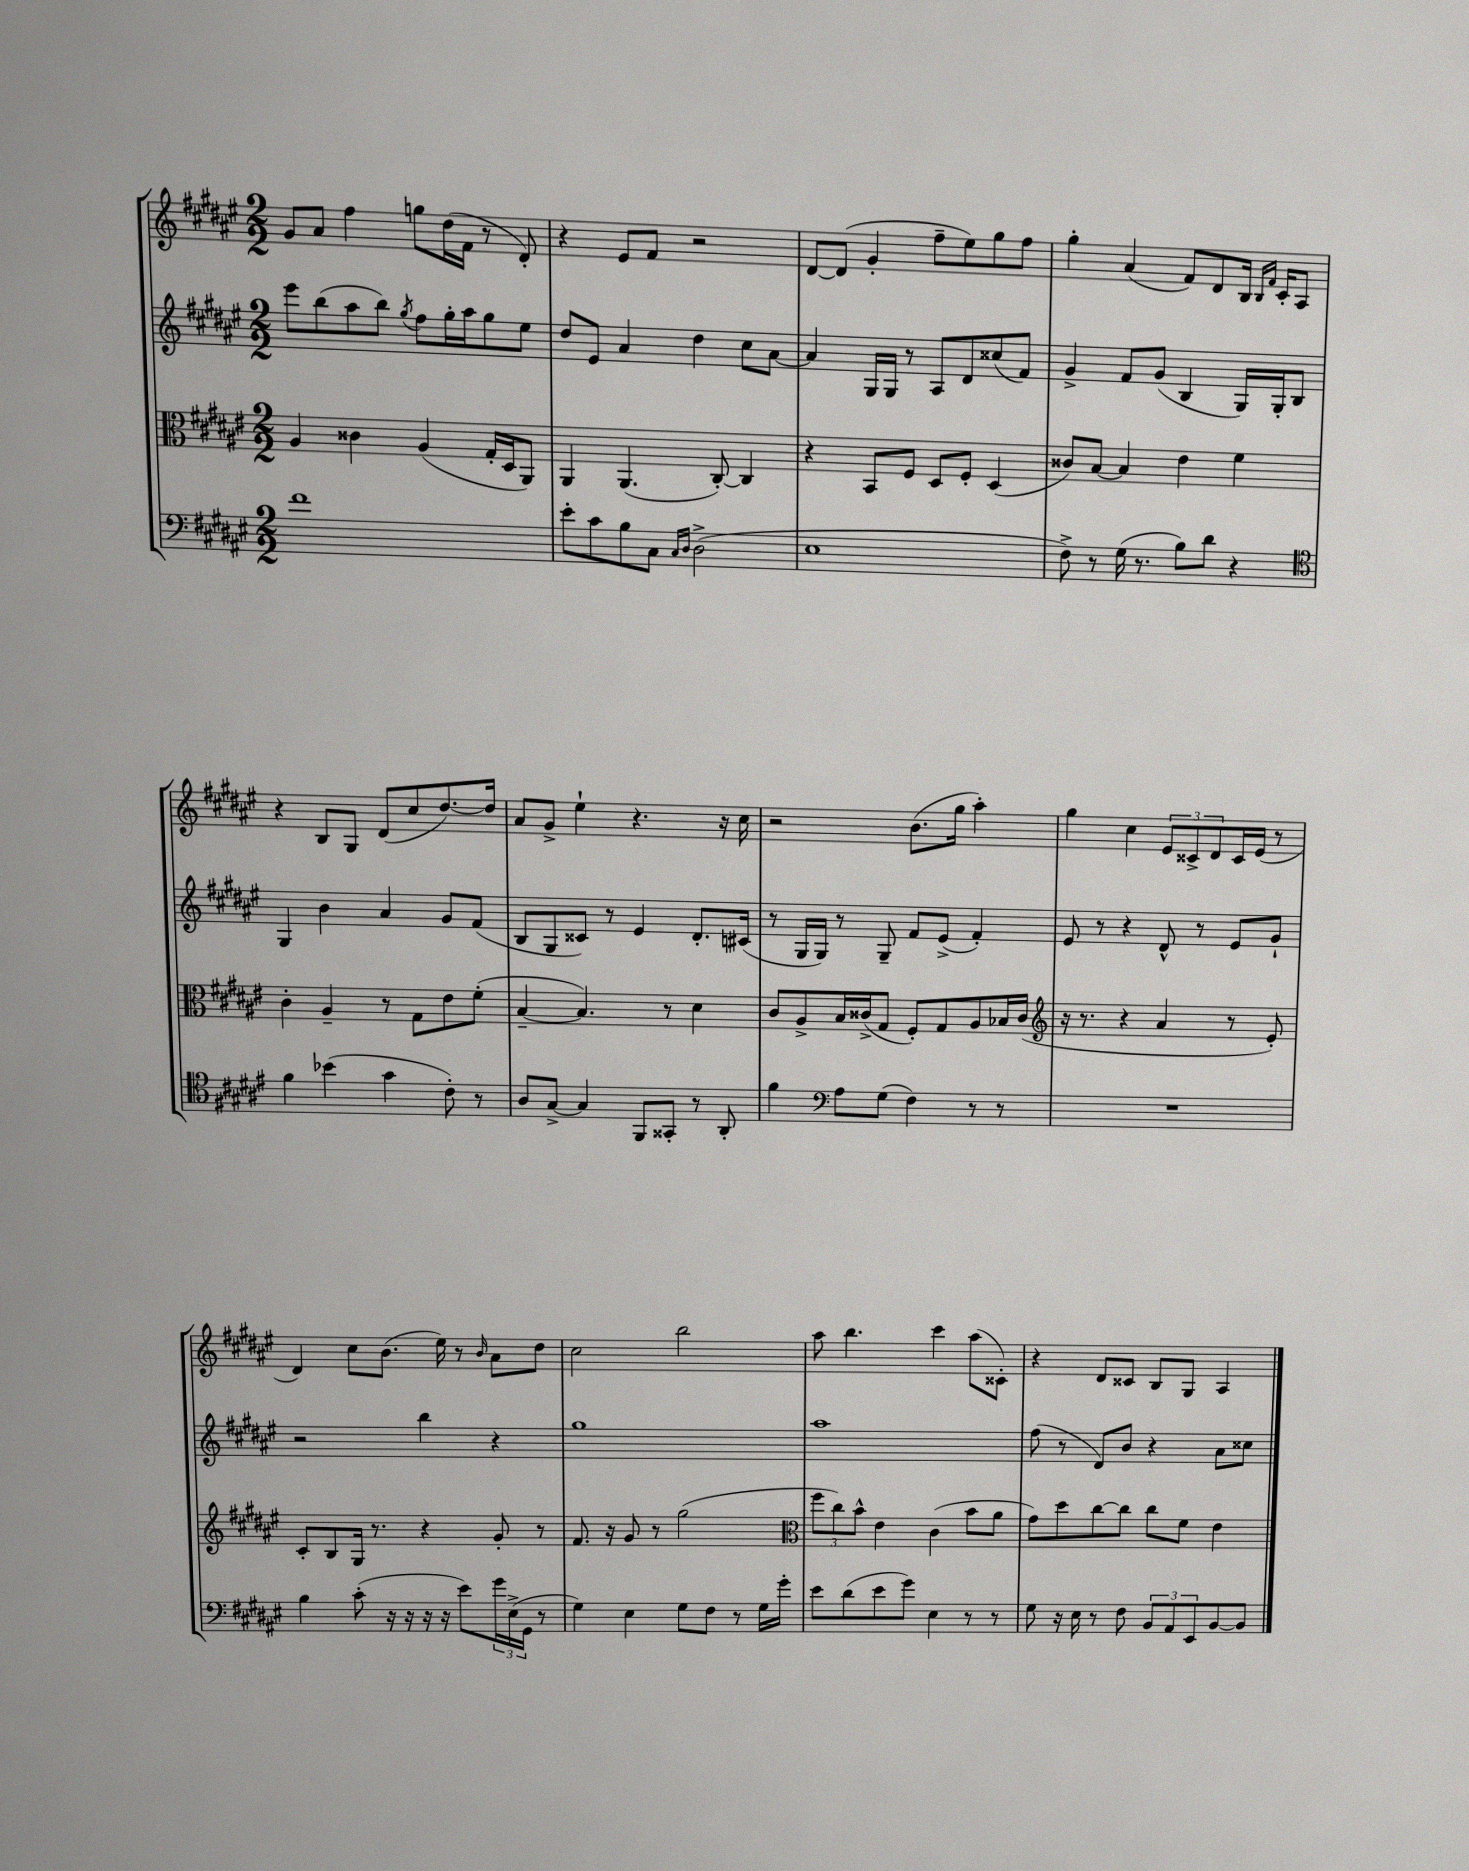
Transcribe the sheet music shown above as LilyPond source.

<<
\new StaffGroup <<
\new Staff = "s0" {
    \clef treble \key fis \major \numericTimeSignature \time 2/2
    gis'8 ais'8 fis''4 g''8 dis''16( fis'16 r8 dis'8-.) |
    r4 eis'8 fis'8 r2 |
    dis'8~ dis'8( gis'4-. fis''8-- eis''8) gis''8 fis''8 |
    gis''4-. ais'4( fis'8) dis'8 b16 \grace { b16 fis'16 } cis'16-. ais8 |
    r4 b8 gis8 dis'8( cis''8 dis''8.~) dis''16 |
    ais'8 gis'8-> eis''4-! r4. r16 cis''16 |
    r2 b'8.( gis''16 ais''4-.) |
    gis''4 cis''4 \tuplet 3/2 { eis'8 cisis'8-> dis'8 } cisis'16 eis'16( r8 |
    dis'4) cis''8 b'8.( eis''16) r8 \grace { b'16 } ais'8 dis''8 |
    cis''2 b''2 |
    ais''8 b''4. cis'''4 ais''8( cisis'8-.) |
    r4 dis'8 cisis'8 b8 gis8 ais4 \bar "|." |
}
\new Staff = "s1" {
    \clef treble \key fis \major \numericTimeSignature \time 2/2
    eis'''8 b''8( ais''8 b''8) \acciaccatura { gis''8 } fis''8 gis''16-. ais''16 gis''8 eis''8 |
    dis''8 eis'8 ais'4 dis''4 cis''8 ais'8~ |
    ais'4 gis16 gis16 r8 ais8 dis'8 cisis''8( fis'8) |
    gis'4-> fis'8 gis'8( b4 gis16) gis16-. b8 |
    gis4 b'4 ais'4 gis'8 fis'8( |
    b8 gis8 cisis'8) r8 eis'4 dis'8.-. cis'16( |
    r8 gis16 gis16) r8 gis8-- fis'8 eis'8->( fis'4-.) |
    eis'8 r8 r4 dis'8-^ r8 eis'8 gis'8-! |
    r2 b''4 r4 |
    gis''1 |
    ais''1 |
    fis''8( r8 dis'8) b'8 r4 ais'8 cisis''8 \bar "|." |
}
\new Staff = "s2" {
    \clef alto \key fis \major \numericTimeSignature \time 2/2
    ais4 cisis'4 ais4( gis16-. dis16 ais,8) |
    ais,4 ais,4.( cis8~-.) cis4 |
    r4 b,8 fis8 dis8 fis8-. dis4( |
    cisis'8) b8~ b4 eis'4 fis'4 |
    cis'4-. ais4-- r8 gis8 eis'8 fis'8-.( |
    b4~-- b4.) r8 dis'4 |
    cis'8 ais8-> b16 cisis'16->( gis8 fis8-.) gis8 ais8 bes16 cisis'16( |
    \clef treble r16 r8. r4 ais'4 r8 eis'8-.) |
    cis'8-. b8 gis16 r8. r4 gis'8-. r8 |
    fis'8. r16 gis'8 r8 gis''2( |
    \clef alto \tuplet 3/2 { fis''8 cis''8) b'8-^ } eis'4 cis'4( b'8 ais'8 |
    gis'8) dis''8 cis''8~ cis''8 cis''8 fis'8 eis'4 \bar "|." |
}
\new Staff = "s3" {
    \clef bass \key fis \major \numericTimeSignature \time 2/2
    fis'1 |
    eis'8-. cis'8 b8 cis8 \grace { cis16 dis16 } dis2->( |
    eis1 |
    fis8->) r8 gis16( r8. b8) dis'8 r4 |
    \clef tenor fis'4 bes'4( gis'4 cis'8-.) r8 |
    ais8 gis8~-> gis4 fis,8 gisis,8-. r8 ais,8-. |
    fis'4 \clef bass ais8 gis8( fis4) r8 r8 |
    R1 |
    b4 cis'8-.( r16 r16 r16 r16 eis'8) \tuplet 3/2 { gis'16 eis16->( gis,16 } r8 |
    gis4) eis4 gis8 fis8 r8 gis16 gis'16-. |
    eis'8 dis'8( eis'8 gis'8) eis4 r8 r8 |
    gis8 r16 eis16 r8 fis8 \tuplet 3/2 { b,8 ais,8 eis,8 } b,8~ b,8 \bar "|." |
}
>>
>>
\layout { \context { \Score \remove "Bar_number_engraver" } }
